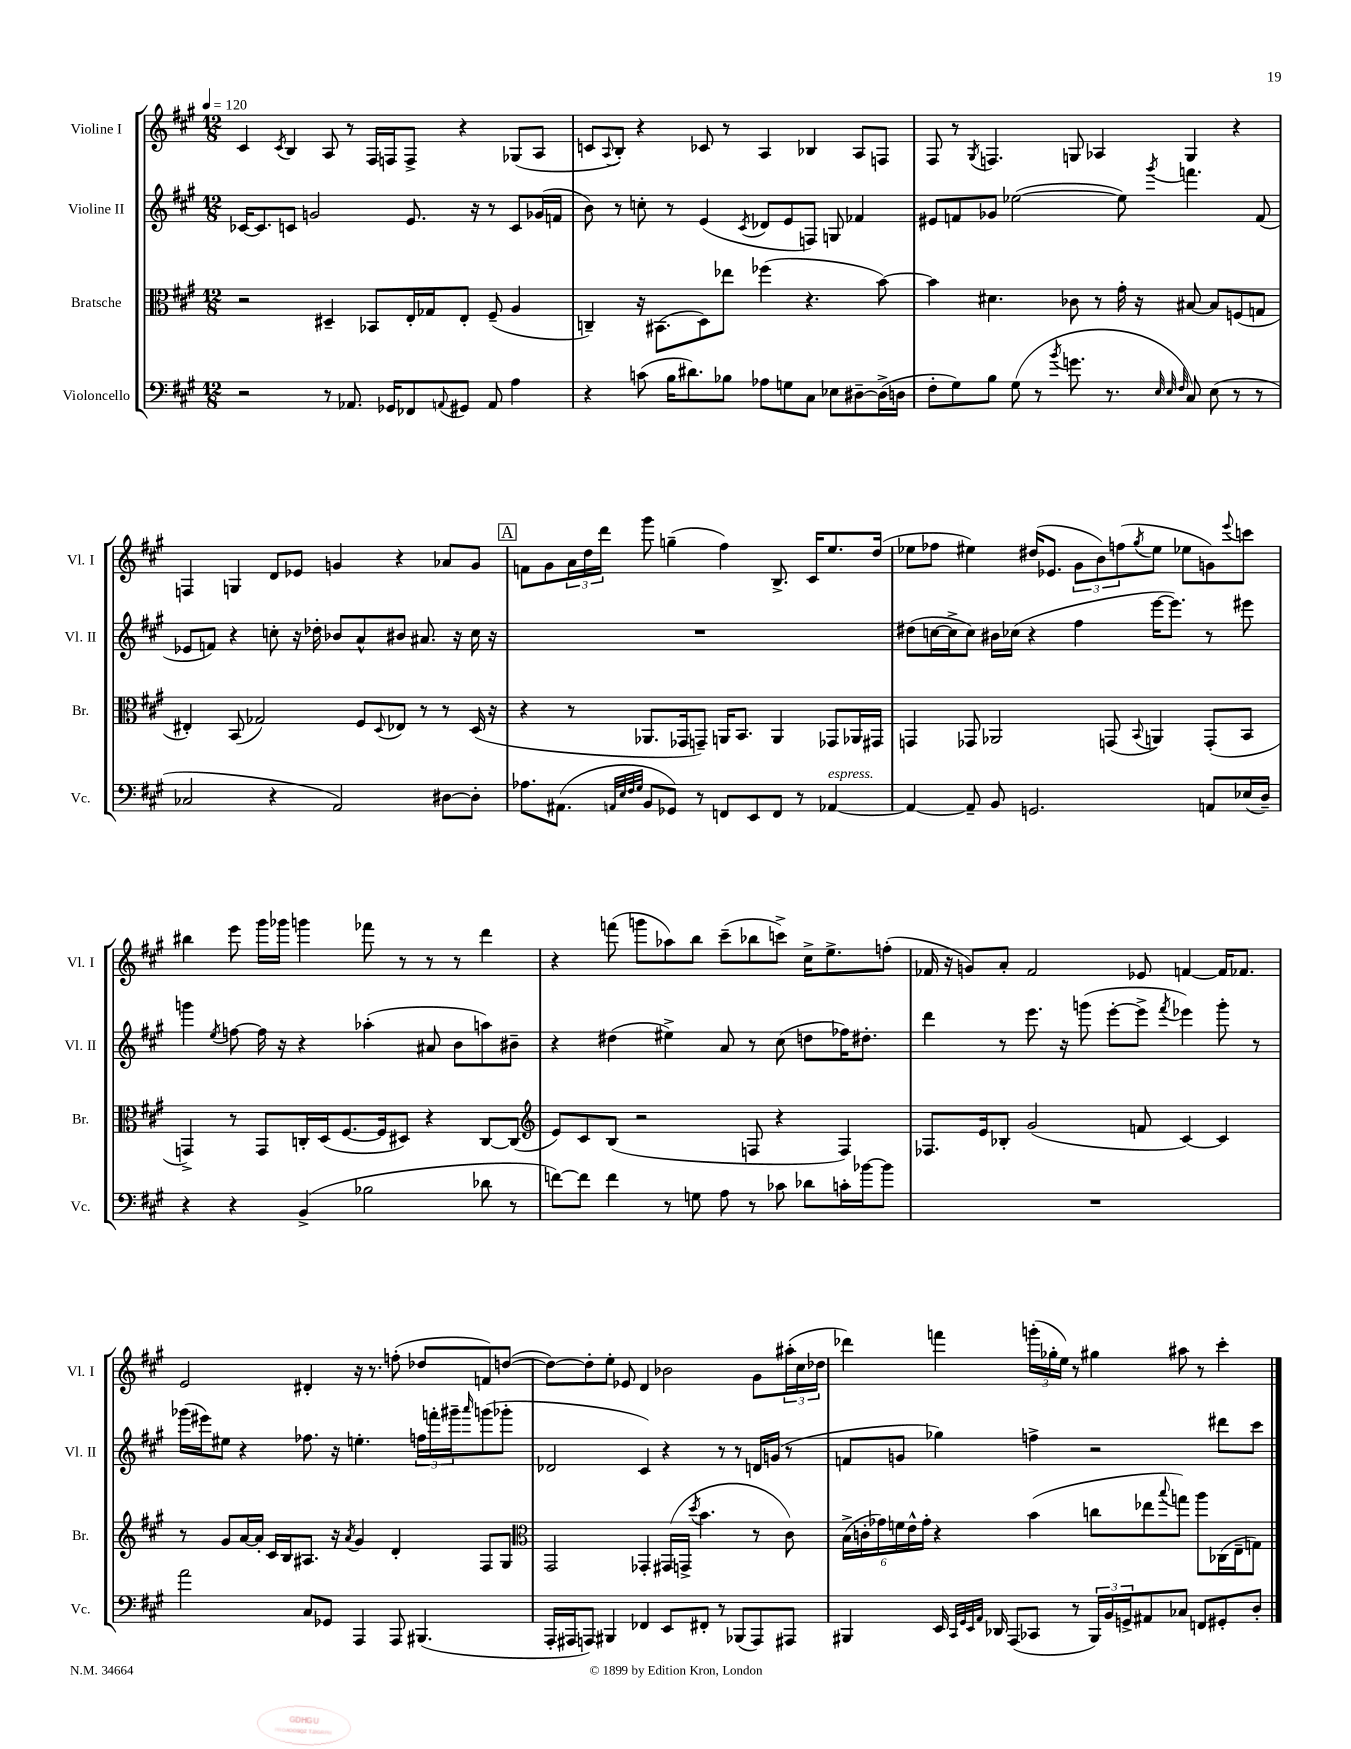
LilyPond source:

<<
\new StaffGroup <<
\new Staff = "s0" \with { instrumentName = "Violine I" shortInstrumentName = "Vl. I" } {
    \clef treble \key a \major \numericTimeSignature \time 12/8 \tempo 4 = 120
    cis'4 \acciaccatura { cis'8 } b4 a8 r8 fis16 f16 f8-> r4 ges8( a8 |
    c'8 \appoggiatura { a8 } b8-.) r4 ces'8 r8 a4 bes4 a8 f8 |
    fis8 r8 \acciaccatura { gis8 } f4. g8 aes4 g4 r4 |
    f4 g4 d'8 ees'8 g'4 r4 aes'8 g'8 |
    \mark \markup { \box "A" } f'8 gis'8 \tuplet 3/2 { a'16 d''16 d'''16 } gis'''8 g''4--( fis''4) b8.-> cis'16 e''8. d''16( |
    ees''8 fes''8 eis''4) dis''16( ees'8. \tuplet 3/2 { gis'8 b'8) f''8( } \acciaccatura { gis''8 } eis''8 ees''8 g'8) \appoggiatura { e'''8 } c'''8 |
    bis''4 e'''8 gis'''16 ges'''16 g'''4 fes'''8 r8 r8 r8 d'''4 |
    r4 f'''8( g'''8 aes''8) b''8 cis'''8--( bes''8 c'''8->) cis''16-> e''8.-> f''8-.( |
    fes'16 r16 g'8) a'8-. fes'2 ees'8 f'4~ f'16 fes'8. |
    e'2 dis'4-. r16 r8. f''8-.( des''8 f'8) d''8~( |
    d''8~) d''8-. e''8-. ees'8 d'4 bes'2 gis'8 \tuplet 3/2 { ais''16-.( cis''16 des''16 } |
    des'''4) f'''4 \tuplet 3/2 { g'''16-.( ges''16-. e''16) } r8 gis''4 ais''8 r8 cis'''4-. \bar "|." |
}
\new Staff = "s1" \with { instrumentName = "Violine II" shortInstrumentName = "Vl. II" } {
    \clef treble \key a \major \numericTimeSignature \time 12/8
    ces'16~ ces'8. c'8 g'2 e'8. r16 r8 c'8 ges'16( f'16 |
    b'8) r8 c''8-. r8 e'4( \acciaccatura { cis'8 } des'8 e'8 f8) g8 fes'4 |
    eis'8 f'8 ges'8 ees''2~( ees''8) \acciaccatura { gis'''8 } f'''4. f'8( |
    ees'8 f'8) r4 c''8-. r16 des''16-. bes'8 a'8-^ bis'8 ais'8. r16 c''16 r16 |
    \mark \markup { \box "A" } R1. |
    dis''8( c''16~ c''16-> c''8) bis'16 ces''16( r4 fis''4 e'''16~ e'''8.) r8 eis'''8 |
    g'''4 \acciaccatura { e''8 } f''8~ f''16 r16 r4 aes''4-.( ais'8 b'8 a''8) bis'8-- |
    r4 dis''4( eis''4->) a'8 r8 cis''8( d''8 fes''16) dis''8.-. |
    d'''4 r8 e'''8. r16 g'''8( e'''8~-. e'''8-> \acciaccatura { fis'''8 } ees'''4) g'''8-. r8 |
    ges'''16( eis'''16) eis''8 r4 fes''8. r16 e''4.-. \tuplet 3/2 { f''16 f'''16-. gis'''16-- } \grace { a'''16 } g'''8( ges'''8-. |
    des'2 cis'4) r4 r8 r8 d'16 g'16( r8 |
    f'8 g'8 ges''4) f''4-> r2 dis'''8 cis'''8 \bar "|." |
}
\new Staff = "s2" \with { instrumentName = "Bratsche" shortInstrumentName = "Br." } {
    \clef alto \key a \major \numericTimeSignature \time 12/8
    r2 dis4-- bes,8 e16-. ges16 e8-. fis8--( a4 |
    c4--) r16 bis,8.( d8) ees''8 fes''4( r4. b'8~) |
    b'4 dis'4. ces'8 r8 gis'16-. r16 bis8~ bis8 f8( g8 |
    eis4-.) b,8( ges2) fis8 \appoggiatura { d8 } ees8 r8 r8 d16( r16 |
    \mark \markup { \box "A" } r4 r8 aes,8. ges,16 g,8--) a,16 b,8. a,4 ges,8 aes,16 gis,16 |
    g,4 ges,8 aes,2 g,8( \appoggiatura { b,8 } a,4) g,8-.( b,8 |
    g,4->) r8 g,8 c16-. d16( fis8.~ fis16 dis8) r4 c8~ c8( |
    \clef treble e'8) cis'8 b8( r2 f8 r4 f4) |
    fes8. e'16 bes8-. gis'2( f'8 cis'4~) cis'4 |
    r8 gis'8 a'16~ a'16-. cis'16 b16 ais8. r16 \acciaccatura { a'8 } gis'4 d'4-. fis8 gis8 |
    \clef alto gis,2 ges,4-. gis,16( g,16-> \acciaccatura { d''8 } b'4. r8 cis'8) |
    \tuplet 6/4 { b16->( c'16-. ges'16) f'16 e'16-^ ges'16-. } r4 b'4( c''8 ees''8 \appoggiatura { b''8 } g''8) a''8 ces16( e16-- g8) \bar "|." |
}
\new Staff = "s3" \with { instrumentName = "Violoncello" shortInstrumentName = "Vc." } {
    \clef bass \key a \major \numericTimeSignature \time 12/8
    r2 r8 aes,8. ges,16 fes,8 \appoggiatura { a,8 } gis,8 a,8 a4 |
    r4 c'8( b16 dis'8.) bes8 aes8 g8 cis8 ees8 dis8~-- dis16->( d16 |
    fis8-. gis8) b8 gis8( r8 \acciaccatura { b'8 } g'8. r8. \grace { e32 e32 fis32 } cis8) e8( r8 r8 |
    ces2 r4 a,2) dis8~ dis8-. |
    \mark \markup { \box "A" } aes8. ais,8.( \grace { a,32 e32 fis32 gis32 } b,8 ges,8) r8 f,8 e,8 f,8 r8 aes,4~^\markup { \italic "espress." } |
    aes,4~ aes,8-- b,8 g,2. a,8 ees16( d16--) |
    r4 r4 b,4->( bes2 des'8 r8 |
    f'8~) f'8 f'4 r8 g8 a8 r8 ces'8 des'8 c'16-. bes'16~ bes'8 |
    R1. |
    a'2 cis8 ges,8 a,,4 a,,8 bis,,4.( |
    a,,16-. ais,,16 a,,8) bis,,4 fes,4 e,8 fis,8-. r8 bes,,8( a,,8) ais,,8 |
    bis,,4 e,16 \grace { cis,32 gis,32 e,32 a,32 } des,16 a,,8( ces,8 r8 \tuplet 3/2 { bis,,16) b,16 g,16-> } ais,8 ces8 f,8 gis,8-. d8-. \bar "|." |
}
>>
>>
\layout { \context { \Score \remove "Bar_number_engraver" } }
